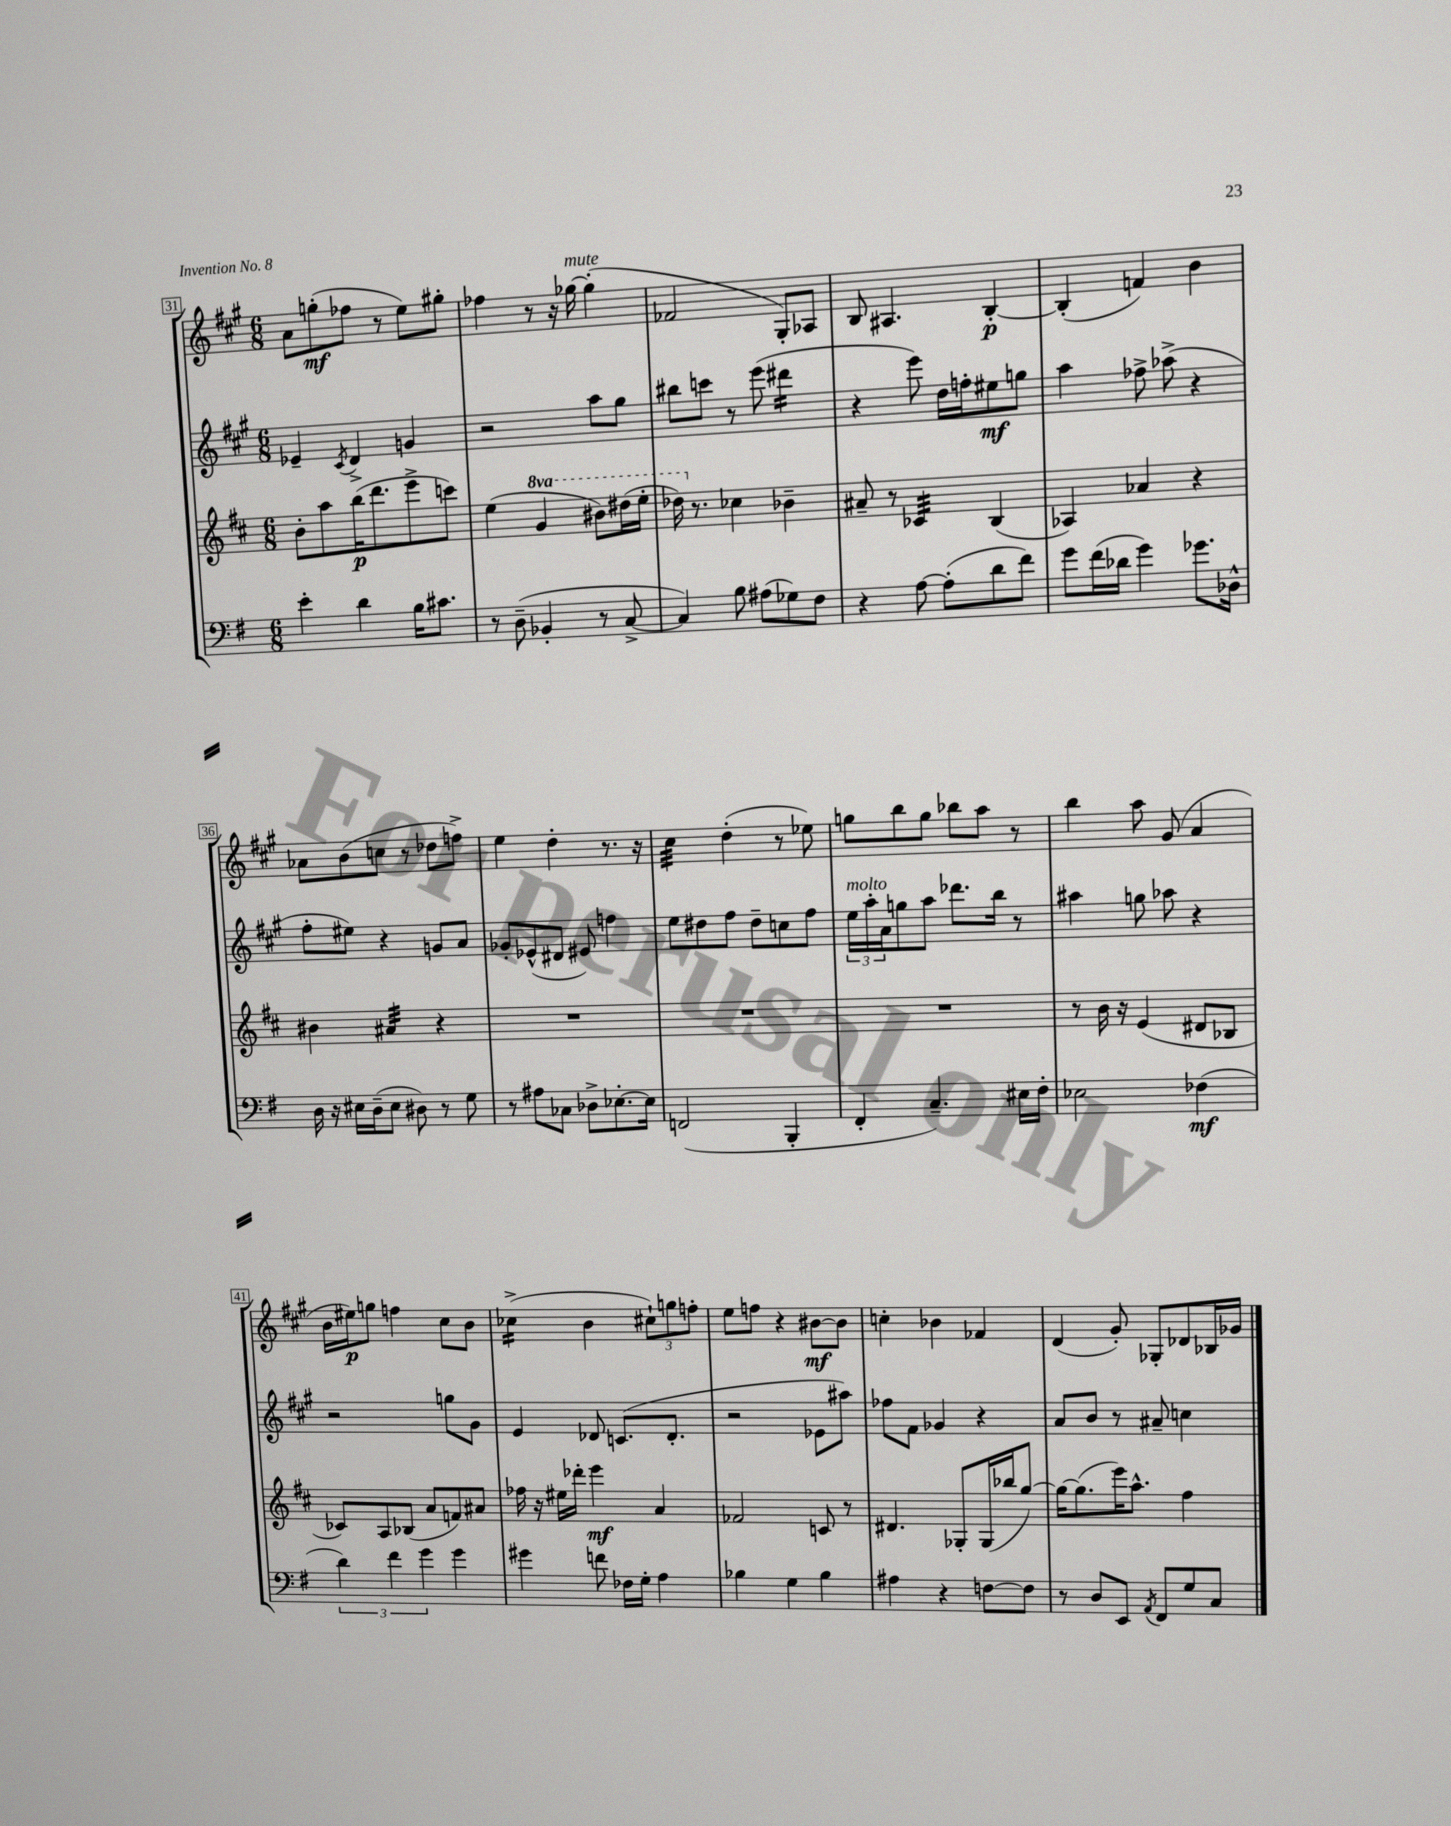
<<
\new StaffGroup <<
\new Staff = "s0" {
    \clef treble \key a \major \numericTimeSignature \time 6/8
    a'8 g''8-.\mf( fes''8 r8 e''8) gis''8-. |
    fes''4 r8 r16 ges''16~^\markup { \italic "mute" } ges''4-.( |
    fes'2 gis8-.) aes8 |
    b8 ais4. b4~-.\p |
    b4-.( f'4) b'4 |
    aes'8 b'8( c''8 r8 des''8 f''8->) |
    e''4 d''4-. r8. r16 |
    cis''4:32 d''4-.( r8 ees''8) |
    g''8 b''8 g''8 bes''8 a''8 r8 |
    b''4 a''8 gis'8( a'4 |
    b'16 eis''16\p) g''8 f''4 cis''8 b'8 |
    ces''4:16->( b'4 \tuplet 3/2 { cis''8-!) g''8 f''8-. } |
    e''8 f''8 r4 bis'8~\mf bis'8 |
    c''4-. bes'4 fes'4 |
    d'4( gis'8-.) ges8-. des'8 bes16 ges'16 \bar "|." |
}
\new Staff = "s1" {
    \clef treble \key a \major \numericTimeSignature \time 6/8
    ees'4-- \acciaccatura { cis'8 } d'4-> g'4 |
    r2 a''8 gis''8 |
    bis''8 c'''8 r8 e'''8( dis'''4:16 |
    r4 e'''8) d''16 f''16-. eis''8\mf g''8 |
    a''4 fes''8-> aes''8->( r4 |
    fis''8-. eis''8) r4 g'8 a'8 |
    ges'8-. ees'8-^( dis'8 eis'8) f''4 |
    e''8 dis''8 fis''8 dis''8-- c''8 fis''8 |
    \tuplet 3/2 { e''16^\markup { \italic "molto" } a''16-. a'16 } g''8 a''8 des'''8. b''16 r8 |
    ais''4 g''8 aes''8 r4 |
    r2 g''8 gis'8 |
    e'4 des'8 c'8.( des'8.-. |
    r2 ees'8 ais''8) |
    fes''8 fis'8 ges'4 r4 |
    a'8 b'8 r8 ais'8-- c''4 \bar "|." |
}
\new Staff = "s2" {
    \clef treble \key d \major \numericTimeSignature \time 6/8 \set Staff.ottavationMarkups = #ottavation-simple-ordinals
    b'8-. a''8 b''16\p( d'''8. e'''8-> c'''8) |
    e''4( \ottava #1 g''4 bis''8) dis'''16( e'''16-. |
    des'''16) \ottava #0 r8. ces''4 bes'4-- |
    ais'8-- r8 ces'4:32 b4( |
    aes4) aes'4 r4 |
    bis'4 ais'4:32 r4 |
    R2. |
    R2. |
    R2. |
    r8 b'16 r16 e'4( dis'8 bes8 |
    ces'8) a8 bes8( a'8 f'8) ais'8 |
    fes''16 r16 eis''16 des'''16-. e'''4\mf a'4 |
    fes'2 c'8 r8 |
    dis'4. ges8-. ges16( bes''16 g''8~) |
    g''16~ g''8.( e'''16) a''8.-^ fis''4 \bar "|." |
}
\new Staff = "s3" {
    \clef bass \key g \major \numericTimeSignature \time 6/8
    e'4-. d'4 b16 cis'8. |
    r8 d8--( bes,4-. r8 c8~-> |
    c4) b8 ais8( ges8) fis8 |
    r4 a8~ a8-.( d'8 fis'8) |
    g'8 fis'16( des'16 g'4) ges'8. des16-^ |
    d16 r16 eis16 d16--( eis8 dis8) r8 g8 |
    r8 ais8 ces8 des8-> ees8.~-. ees16 |
    f,2( b,,4-. |
    fis,4-. c4.--) eis16 fis16-. |
    ees2 fes4\mf( |
    \tuplet 3/2 { d'4) fis'4 g'4 } g'4 |
    gis'4 f'8 fes16 g16-. a4 |
    bes4 g4 bes4 |
    ais4 r4 f8~ f8 |
    r8 d8 e,8 \acciaccatura { a,8 } fis,8 g8 c8 \bar "|." |
}
>>
>>
\layout { \context { \Score currentBarNumber = #31 \override BarNumber.stencil = #(make-stencil-boxer 0.1 0.3 ly:text-interface::print) } }
